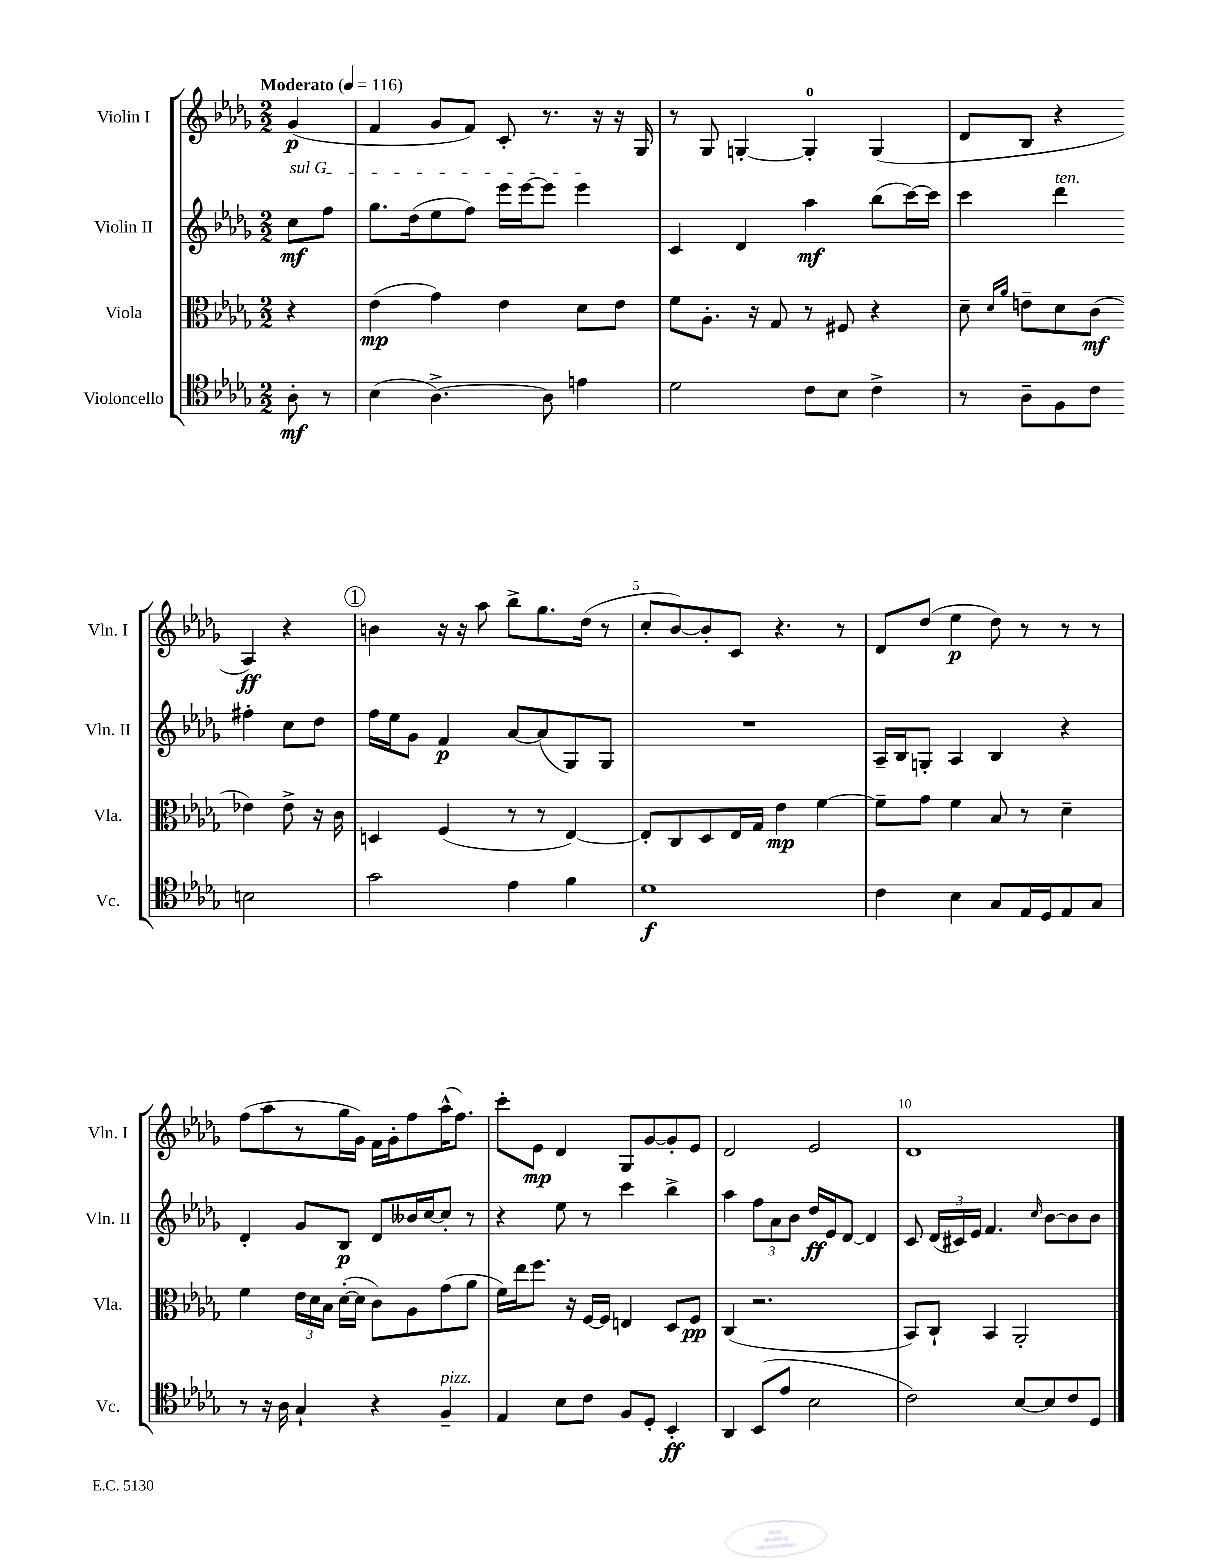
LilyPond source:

<<
\new StaffGroup <<
\new Staff = "s0" \with { instrumentName = "Violin I" shortInstrumentName = "Vln. I" } {
    \clef treble \key des \major \numericTimeSignature \time 2/2 \partial 4 \tempo "Moderato" 4 = 116
    \autoBeamOff ges'4\p( |
    f'4 ges'8[ f'8]) c'8-. r8. r16 r16 ges16 |
    r8 ges8 g4~-. g4-0-. g4( |
    des'8[ bes8] r4 aes4\ff) r4 |
    \mark \markup { \circle "1" } b'4 r16 r16 aes''8 bes''8[-> ges''8. des''16]( r8 |
    c''8[-. bes'8~) bes'8-. c'8] r4. r8 |
    des'8[ des''8]( ees''4\p des''8) r8 r8 r8 |
    f''8[( aes''8 r8 ges''16 ges'16]) f'16[ ges'16-. f''8 aes''16-^( f''8.]) |
    c'''8[-. ees'8]\mp des'4 ges8[ ges'8~ ges'8-. ees'8] |
    des'2 ees'2 |
    des'1 \bar "|." |
}
\new Staff = "s1" \with { instrumentName = "Violin II" shortInstrumentName = "Vln. II" } {
    \clef treble \key des \major \numericTimeSignature \time 2/2 \partial 4
    \autoBeamOff \once \override TextSpanner.bound-details.left.text = \markup { \italic "sul G" } c''8[\mf\startTextSpan f''8] |
    ges''8.[ des''16( ees''8 f''8]) ees'''16[ ees'''16~ ees'''8] ees'''4\stopTextSpan |
    c'4 des'4 aes''4\mf bes''8[( c'''16~) c'''16] |
    c'''4 des'''4^\markup { \italic "ten." } fis''4-. c''8[ des''8] |
    \mark \markup { \circle "1" } f''16[ ees''16 ges'8] f'4\p aes'8[~ aes'8( ges8) ges8] |
    R1 |
    aes16[-- bes16 g8]-. aes4 bes4 r4 |
    des'4-. ges'8[ bes8]\p des'8[ beses'16 c''16~ c''8]-. r8 |
    r4 ees''8 r8 c'''4 bes''4-> |
    aes''4 \tuplet 3/2 { f''8[ aes'8 bes'8] } des''16[\ff ees'16 des'8]~ des'4 |
    c'8 \tuplet 3/2 { des'16[( cis'16) ees'16] } f'4. \grace { c''16 } bes'8[~ bes'8 bes'8] \bar "|." |
}
\new Staff = "s2" \with { instrumentName = "Viola" shortInstrumentName = "Vla." } {
    \clef alto \key des \major \numericTimeSignature \time 2/2 \partial 4
    \autoBeamOff r4 |
    ees'4\mp( ges'4) ees'4 des'8[ ees'8] |
    f'8[ aes8.]-. r16 ges8 r8 fis8 r4 |
    des'8-- \grace { des'16[ aes'16] } e'8[-- des'8 c'8]\mf( ees'4) ees'8-> r16 c'16 |
    \mark \markup { \circle "1" } d4 f4( r8 r8 ees4~) |
    ees8[-. c8 des8 ees16 ges16] ees'4\mp f'4~ |
    f'8[-- ges'8] f'4 bes8 r8 des'4-- |
    f'4 \tuplet 3/2 { ees'16[ des'16 bes16] } des'16[~-.( des'16] c'8[) aes8 ges'8( aes'8] |
    f'16[) ees''16 f''8.] r16 f16[~ f16] e4 des8[ f8]\pp |
    c4( r2. |
    bes,8[) c8]-! bes,4 aes,2-. \bar "|." |
}
\new Staff = "s3" \with { instrumentName = "Violoncello" shortInstrumentName = "Vc." } {
    \clef tenor \key des \major \numericTimeSignature \time 2/2 \partial 4
    \autoBeamOff aes8-.\mf r8 |
    bes4( aes4.~->) aes8 e'4 |
    des'2 c'8[ bes8] c'4-> |
    r8 aes8[-- f8 c'8] b2 |
    \mark \markup { \circle "1" } ges'2 ees'4 f'4 |
    des'1\f |
    c'4 bes4 ges8[ ees16 des16 ees8 ges8] |
    r8 r16 aes16 ges4-! r4 f4--^\markup { \italic "pizz." } |
    ees4 bes8[ c'8] f8[ des8]-. bes,4-.\ff |
    aes,4 bes,8[( ees'8] bes2 |
    c'2) bes8[~ bes8 c'8 des8] \bar "|." |
}
>>
>>
\layout { \context { \Score \override BarNumber.break-visibility = ##(#f #t #t) barNumberVisibility = #(every-nth-bar-number-visible 5) } }
